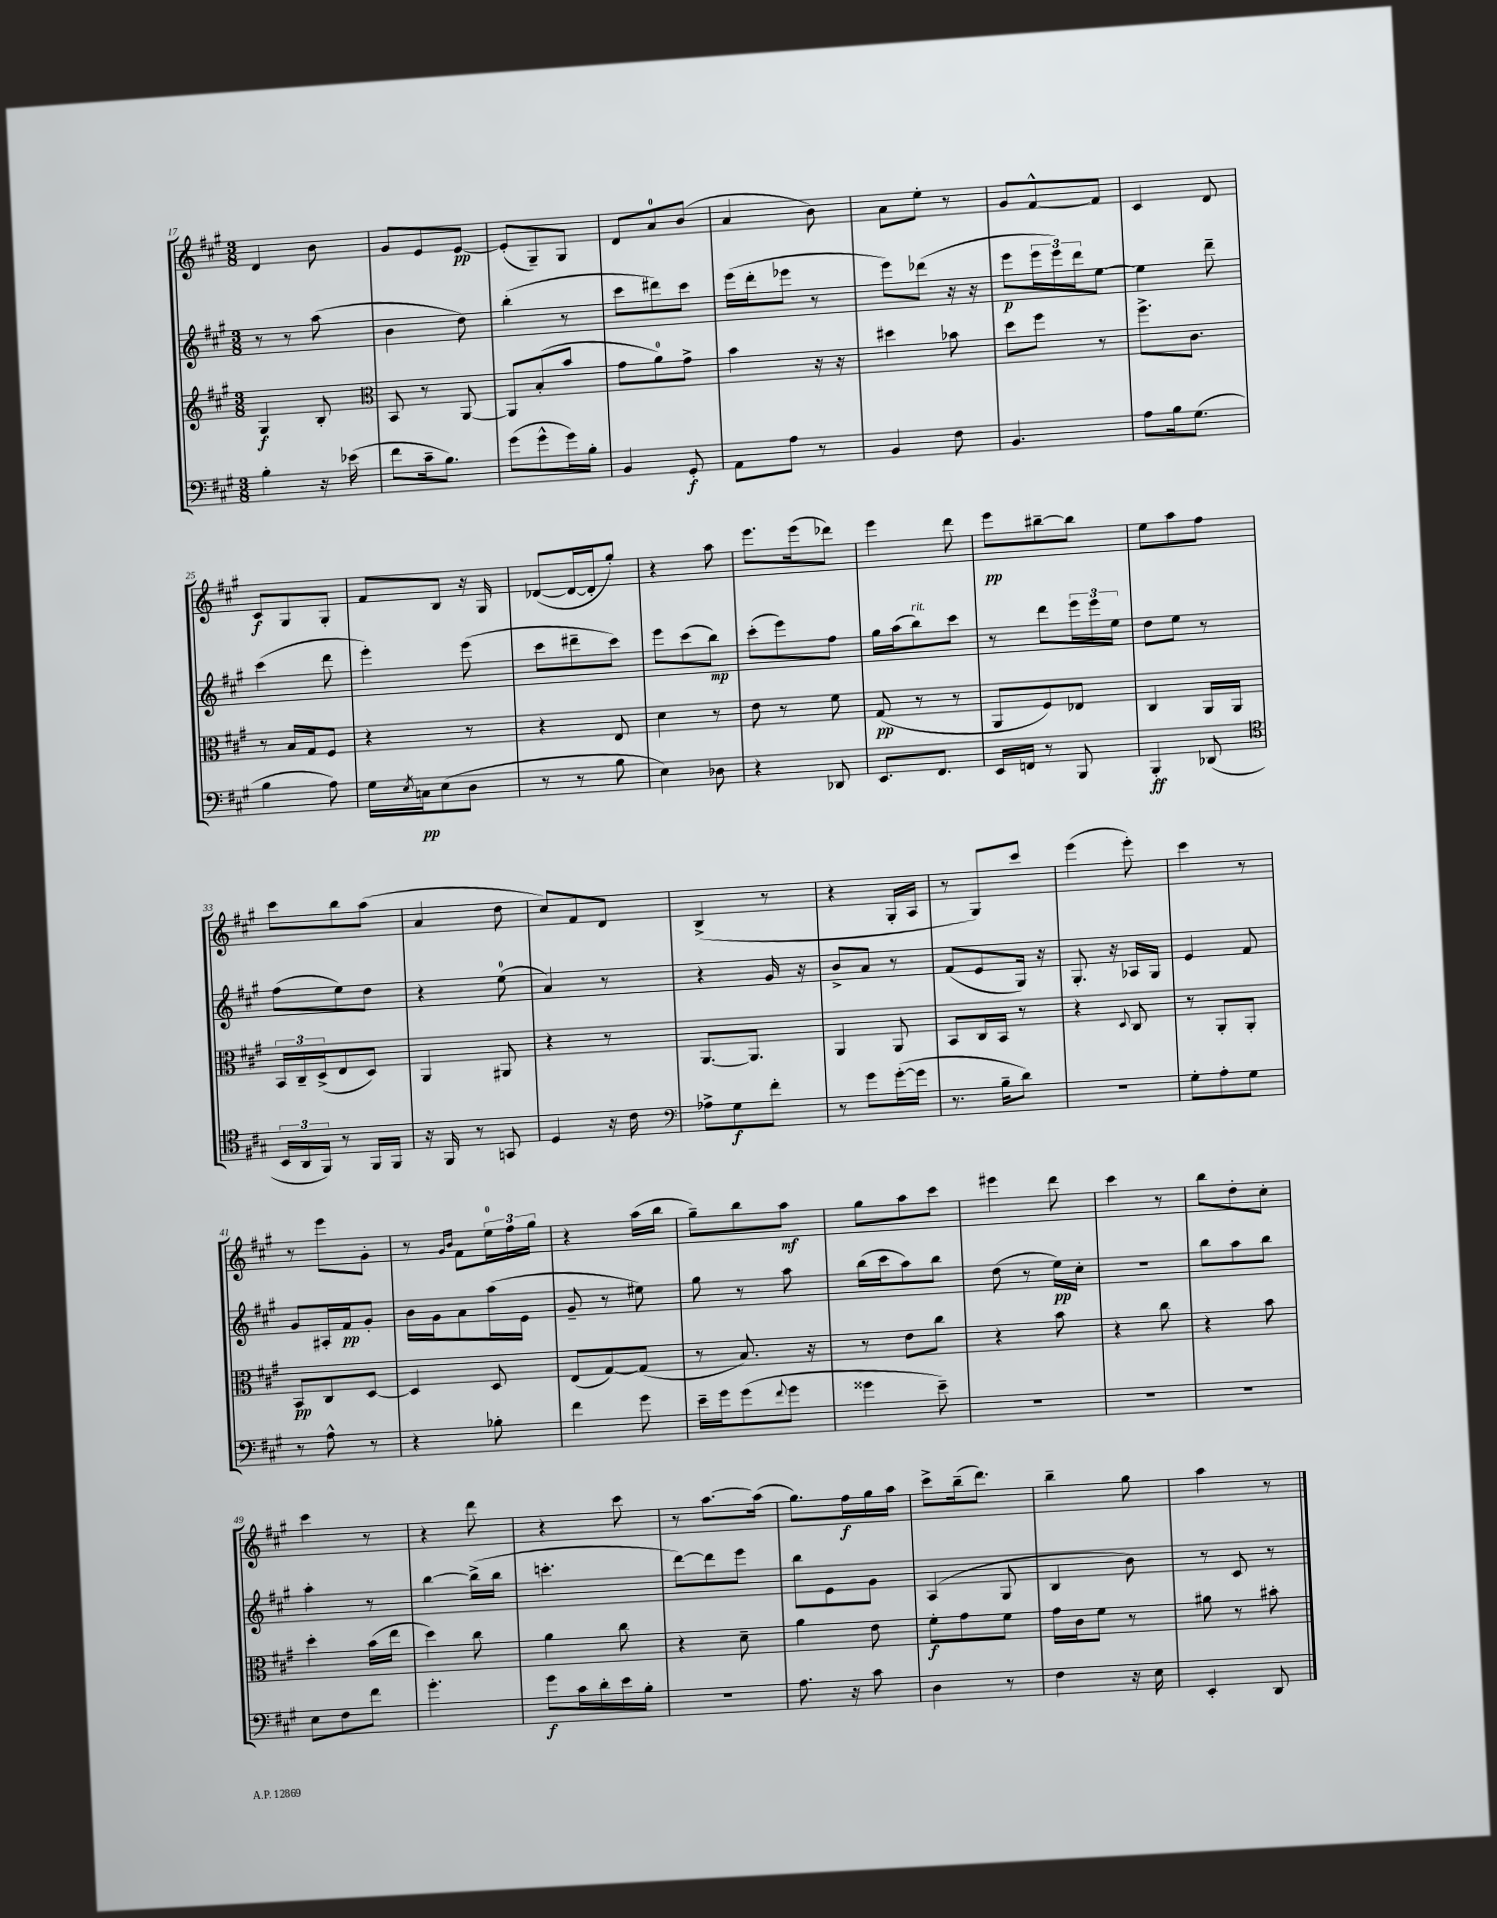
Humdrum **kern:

**kern	**kern	**kern	**kern
*staff4	*staff3	*staff2	*staff1
*clefF4	*clefG2	*clefG2	*clefG2
*k[f#c#g#]	*k[f#c#g#]	*k[f#c#g#]	*k[f#c#g#]
*M3/8	*M3/8	*M3/8	*M3/8
4B'\	4G#/	8r	4d/
.	.	8r	.
16r	8B'/	(8aa\	8b\
(16e-\	.	.	.
=	=	=	=
*	*clefC3	*	*
8f#\L	8BB/	4b\	8g#/L
16c#~\k	8r	.	8e/
8.B\J)	.	.	.
.	[8AA/	8dd\)	[8e/J
=	=	=	=
(8g#\L	8AA/]L	(4bb'\	(8e'/]L
8g#^^\	(8B'/	.	8G#~/)
16g#\L)	8b/J	8r	8G#/J
16B'\JJ	.	.	.
=	=	=	=
4BB/	8g#\L	8ccc#\L	8d/L
.	8a\)	8ddd#\)	8a/
8GG#'/	8g#^\J	8ccc#\J	(8b/J
=	=	=	=
8AA\L	4b\	(16eee\LL	4a/
.	.	16ddd'\J	.
8A\J	.	8eee-\J	.
8r	16r	8r	8b\)
.	16r	.	.
=	=	=	=
4BB/	4dd#\	8eee\L)	8a\L
.	.	(8ddd-\J	8ee'\J
8F#\	8b-\	16r	8r
.	.	16r	.
=	=	=	=
4.BB/	8dd\L	8eee\L	8g#/L
.	8ff#\J	24eee\L	[8f#^^/
.	.	24eee\)	.
.	.	24ddd\J	.
.	8r	[8ee\J	8f#/]J
=	=	=	=
8A\L	8.ff#^\L	4ee\]	4c#/
16B\k	.	.	.
(8.G#\J	8.c#\J	.	.
.	.	8ddd~\	8d/
=	=	=	=
4B\	8r	(4ccc#\	8c#/L
.	16B/LL	.	8G#/
.	16G#/J	.	.
8A\)	8F#/J	8ddd\	8G#'/J
=	=	=	=
16G#\LL	4r	4eee'\)	8f#/L
8qE/	.	.	.
16C\J	.	.	.
(8E\	.	.	8B/J
8D\J	8r	(8eee\	16r
.	.	.	16G#/
=	=	=	=
8r	4r	8ccc#\L	([8d-/L
8r	.	8ddd#~\	16d-/_L
.	.	.	16d-'/]J
8B\	8E/	8ccc#\J)	8gg#'/J)
=	=	=	=
4E\)	4d\	8eee\L	4r
.	.	(8ccc#\	.
8D-\	8r	8bb\J)	8aa\
=	=	=	=
4r	8e\	(8ccc#'\L	8.eee\L
.	8r	8eee\)	.
.	.	.	(16eee\k
8DD-/	8f#\	8ff#\J	8ddd-\J)
=	=	=	=
8.EE/L	(8G#/	16gg#\LL	4eee\
.	.	(16aa\J	.
.	8r	8bb\)	.
8.FF#/J	.	.	.
.	8r	8ccc#\J	8ddd\
=	=	=	=
16EE/LL	8AA/L	8r	8eee\L
16FF/JJ	.	.	.
8r	8F#/)	8ddd\L	[8bb#~\
8BBB/	8E-/J	24eee\L	8bb#\]J
.	.	24eee\	.
.	.	24ee\JJ	.
=	=	=	=
4BBB'/	4C#/	8dd\L	8ee\L
.	.	8ee\J	8aa\
(8DD-/	16AA/LL	8r	8ff#\J
.	16AA/JJ	.	.
=	=	=	=
*clefC4	*	*	*
24BB/LL	24BB/LL	(8ff#\L	8ccc#\L
24AA/	24C#~/	.	.
24FF#/JJ)	(24D^/J	.	.
8r	8E/	8ee\)	8bb\
16FF#/LL	8D/J)	8dd\J	(8aa\J
16FF#/JJ	.	.	.
=	=	=	=
16r	4AA/	4r	4a/
16FF#/	.	.	.
8r	.	.	.
8GG/	8AA#/	(8ee\	8dd\
=	=	=	=
4D/	4r	4a/)	8cc#/L)
.	.	.	8f#/
16r	8r	8r	8d/J
16c#\	.	.	.
=	=	=	=
*clefF4	*	*	*
8A-^\L	[8.AA/L	4r	(4B^/
8G#\	.	.	.
.	8.AA/]J	.	.
8f#'\J	.	16g#/	8r
.	.	16r	.
=	=	=	=
8r	4AA/	8b^/L	4r
8g#\L	.	8a/J	.
([16g#'\L	8AA/	8r	16G#'/LL
16g#\]JJ	.	.	16A/JJ
=	=	=	=
8.r	8BB/L	(8f#/L	8r
.	16C#/L	8e/	8G#/L)
16B~\LK	16BB/JJ	.	.
8d\J)	8r	16G#/Jk)	8ccc#/J
.	.	16r	.
=	=	=	=
4.r	4r	8.G#'/	(4eee\
.	.	16r	.
.	8qqD/	.	.
.	8C#/	16A-/LL	8eee'\)
.	.	16G#/JJ	.
=	=	=	=
8G#'\L	8r	4e/	4ccc#\
8A'\	8AA'/L	.	.
8G#\J	8AA'/J	8f#/	8r
=	=	=	=
8r	8BB/L	8g#/L	8r
8A^^\	8C#/	16A#'/L	8eee\L
.	.	16f#/J	.
8r	[8D/J	8g#'/J	8g#'\J
=	=	=	=
4r	4D/]	16b\LL	8r
.	.	16g#\J	.
.	.	.	16qqg#/LL
.	.	.	16qqb/JJ
.	.	8a\	8f#\L
8B-'\	8D/	(16aa\L	24ee\L
.	.	.	24ff#\
.	.	16e\JJ	.
.	.	.	24gg#\JJ
=	=	=	=
4f#\	(8E/L	8g#~/	4r
.	[8G#/)	8r	.
8g#\	(8G#/]J	8ee#\)	(16aa\LL
.	.	.	16bb\JJ
=	=	=	=
16e~\LL	8r	8gg#\	8gg#~\L)
16g#\J	.	.	.
(8g#\	8.B/)	8r	8bb\
8qqf#/	.	.	.
8g#\J	.	8aa\	8aa\J
.	16r	.	.
=	=	=	=
4g##\	8r	(16bb\LL	8gg#\L
.	.	16ccc#\J	.
.	8e\L	8aa\)	8aa\
8e~\)	8cc#\J	8bb\J	8ccc#\J
=	=	=	=
4.r	4r	(8dd\	4eee#\
.	.	8r	.
.	8b\	16ee\LL)	8ddd\
.	.	16cc#'\JJ	.
=	=	=	=
4.r	4r	4.r	4ccc#\
.	8cc#\	.	8r
=	=	=	=
4.r	4r	8bb\L	8bb\L
.	.	8aa\	8dd'\
.	8b\	8bb\J	8cc#'\J
=	=	=	=
8E\L	4dd'\	4aa'\	4ccc#\
8F#\	.	.	.
8f#\J	(16b\LL	8r	8r
.	16ee\JJ	.	.
=	=	=	=
4.g#'\	4dd\)	[4bb\	4r
.	8cc#\	(16bb^\]LL	8ddd\
.	.	16bb\JJ	.
=	=	=	=
8g#\L	4a\	4.ccc'\	4r
16c#\L	.	.	.
16d'\	.	.	.
16e\	8cc#\	.	8ccc#\
16B'\JJ	.	.	.
=	=	=	=
4.r	4r	[8ddd\L)	8r
.	.	8ddd\]	[8.aa\L
.	8d~\	8eee\J	.
.	.	.	(16aa\]Jk
=	=	=	=
8.A\	4a\	8bb\L	8.gg#\L)
.	.	8e\	.
16r	.	.	16ff#\L
8c#\	8e\	8g#\J	16gg#\
.	.	.	16aa\JJ
=	=	=	=
4D\	8f#'\L	(4A/	8ccc#^\L
.	8g#\	.	(16bb~\k
.	.	.	8.ddd\J)
8r	8f#\J	8G#/	.
=	=	=	=
4F#\	16g#\LL	4B/	4bb~\
.	16c#\J	.	.
.	8f#\J	.	.
16r	8r	8b\)	8gg#\
16E\	.	.	.
=	=	=	=
4EE'/	8a#\	8r	4aa\
.	8r	8c#/	.
8DD/	8b#'\	8r	8r
==	==	==	==
*-	*-	*-	*-
